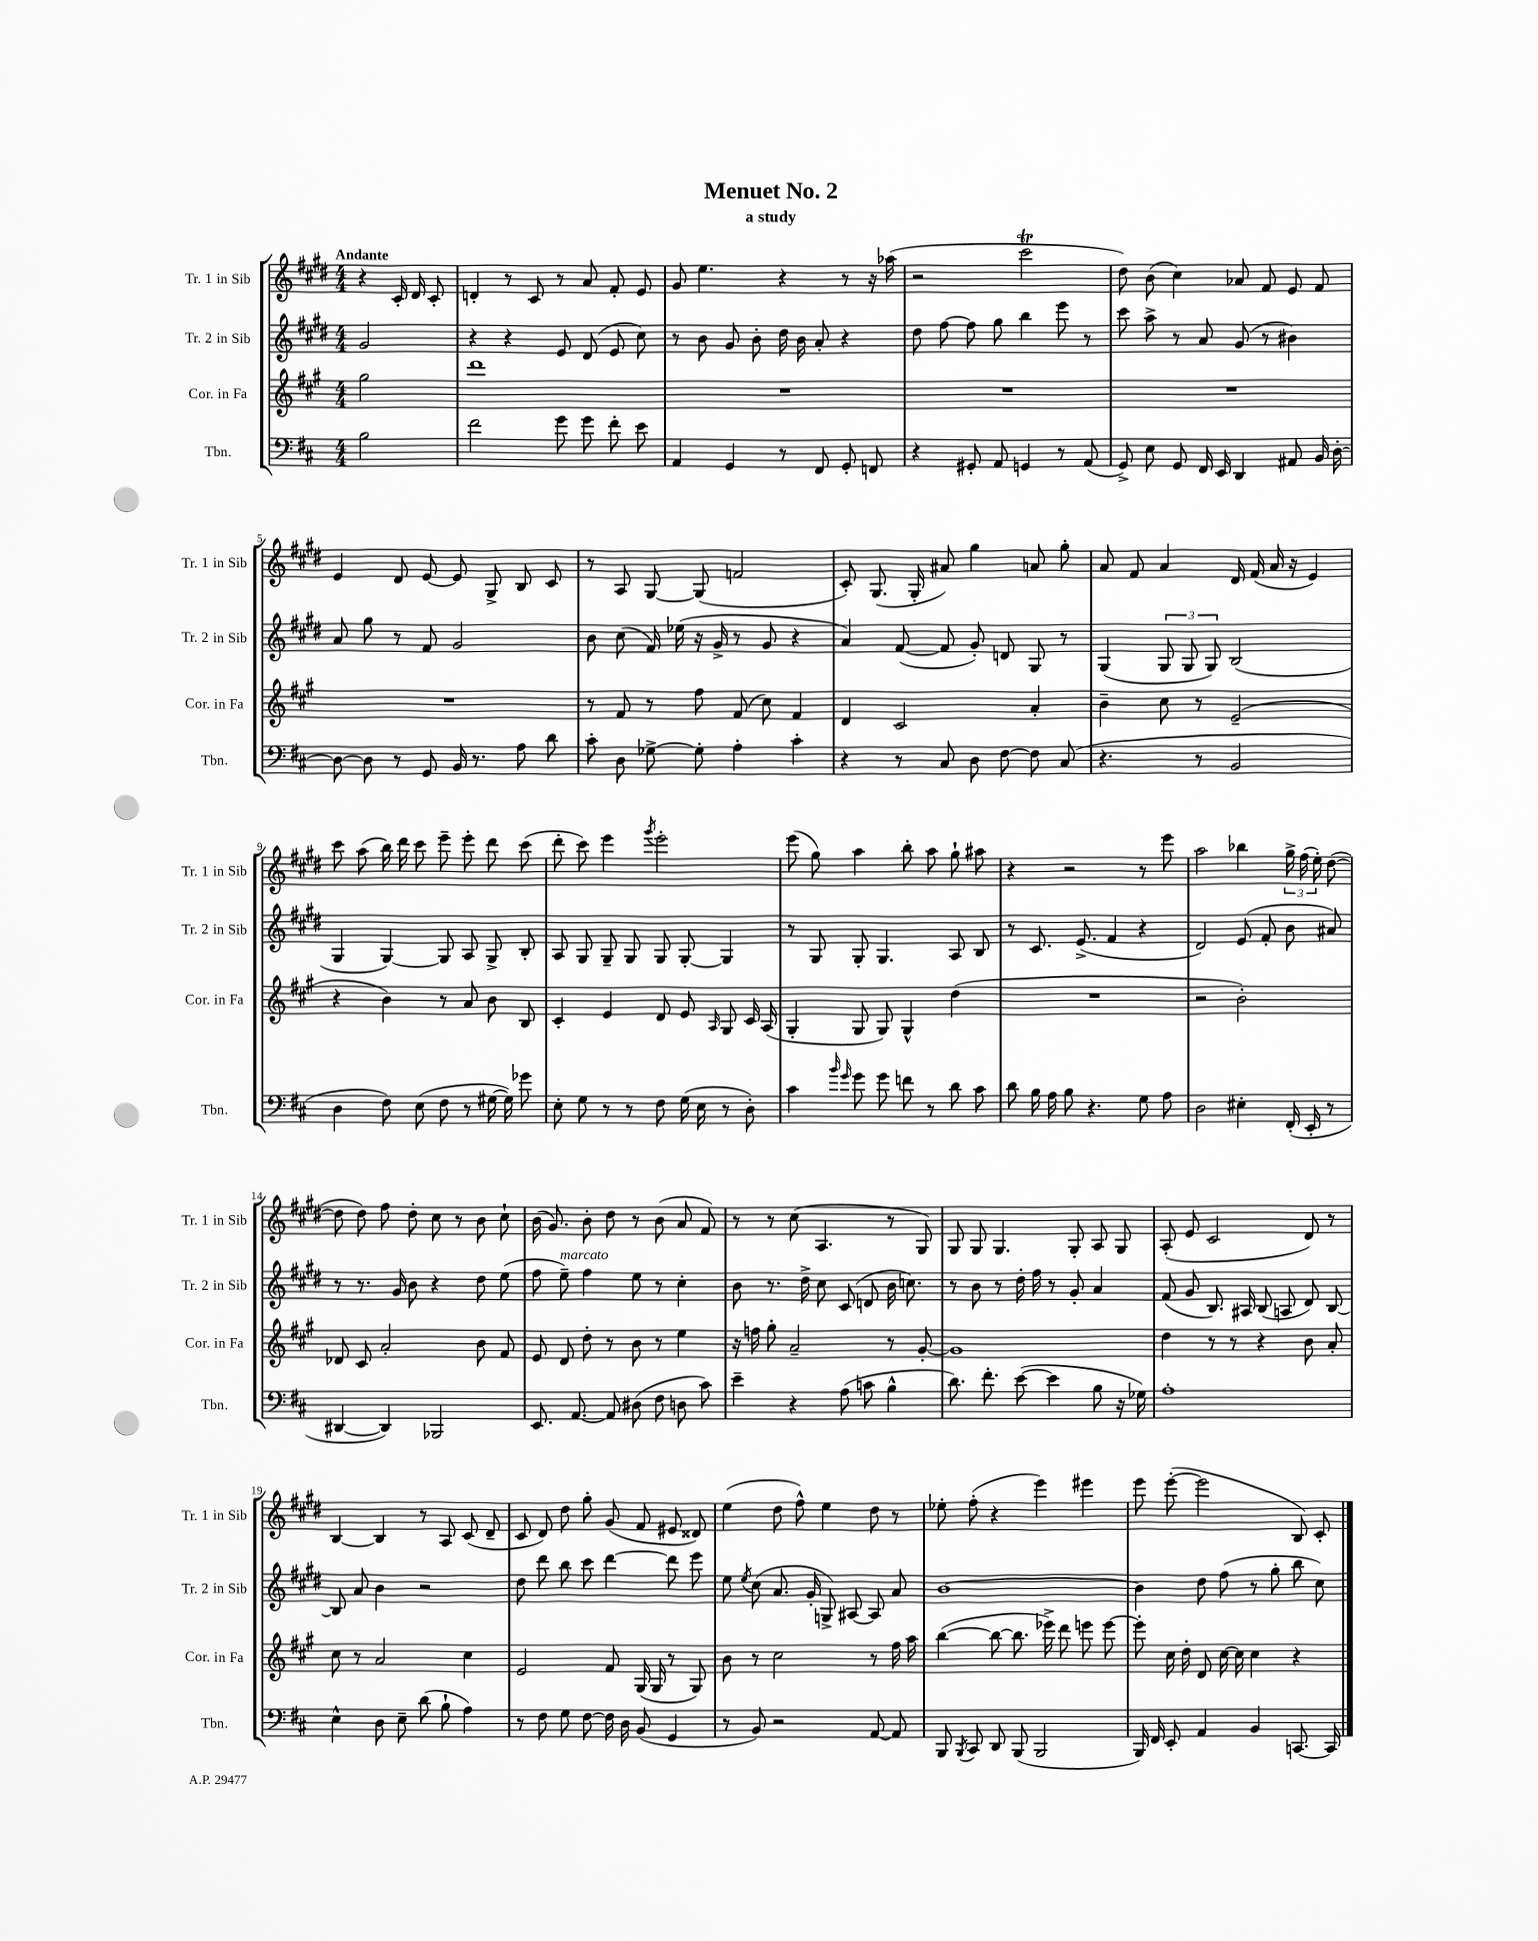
\header { title = "Menuet No. 2" subtitle = "a study" }
<<
\new StaffGroup <<
\new Staff = "s0" \with { instrumentName = "Tr. 1 in Sib" shortInstrumentName = "Tr. 1 in Sib" } {
    \clef treble \key e \major \numericTimeSignature \time 4/4 \partial 2 \tempo "Andante"
    \autoBeamOff r4 cis'16-. dis'16 cis'8-. |
    d'4-. r8 cis'8 r8 a'8 fis'8-. e'8 |
    gis'8 e''4. r4 r8 r16 aes''16( |
    r2 cis'''2\trill |
    dis''8) b'8( cis''4) aes'8 fis'8 e'8 fis'8 |
    e'4 dis'8 e'8~ e'8 gis8-> b8 cis'8 |
    r8 a8 gis8~ gis8( f'2 |
    cis'8-.) gis8.( gis16-. ais'8) gis''4 a'8 gis''8-. |
    a'8 fis'8 a'4 dis'16 fis'16( a'16 r16 e'4) |
    cis'''8 a''8( b''16) dis'''16 cis'''8 e'''8-- e'''8-. dis'''8 cis'''8( |
    dis'''8-. cis'''8) e'''4 \acciaccatura { gis'''8 } e'''2-. |
    e'''8( gis''8) a''4 b''8-. a''8 gis''8-! ais''8 |
    r4 r2 r8 e'''8 |
    a''2 bes''4 \tuplet 3/2 { gis''16-> fis''16( e''16-.) } dis''8~( |
    dis''8 dis''8) fis''8 dis''8-. cis''8 r8 b'8 cis''8-! |
    b'16( gis'8.) b'8-. dis''8 r8 b'8( a'8 fis'8) |
    r8 r8 cis''8( a4. r8 gis8) |
    gis8 gis8 gis4. gis8-. a8 gis8 |
    a8-.( e'8 cis'2 dis'8) r8 |
    b4~ b4 r8 a8 cis'8( dis'8-- |
    cis'8 dis'8) dis''8 gis''8-. gis'8( fis'8 eis'8 disis'8) |
    e''4( dis''8 fis''8-^) e''4 dis''8 r8 |
    ees''8-. fis''8-.( r4 e'''4) eis'''4 |
    e'''8 e'''8~-.( e'''2 b8) cis'8-. \bar "|." |
}
\new Staff = "s1" \with { instrumentName = "Tr. 2 in Sib" shortInstrumentName = "Tr. 2 in Sib" } {
    \clef treble \key e \major \numericTimeSignature \time 4/4 \partial 2
    \autoBeamOff gis'2 |
    r4 r4 e'8 dis'8( e'8 cis''8) |
    r8 b'8 gis'8 b'8-. dis''16 b'16 a'8-. r4 |
    dis''8 fis''8~ fis''8 gis''8 b''4 e'''8 r8 |
    cis'''8 a''8-> r8 a'8 gis'8( r8 bis'4) |
    a'8 gis''8 r8 fis'8 gis'2 |
    b'8 cis''8( fis'16) ees''16( r16 gis'16-> r8 gis'8 r4 |
    a'4) fis'8~( fis'8 gis'8-.) d'8 gis8 r8 |
    gis4( \tuplet 3/2 { gis8 gis8 gis8) } b2( |
    gis4 gis4~) gis8 a8 gis8-> b8-. |
    a8 gis8 gis8-- gis8 gis8 gis8~-. gis4 |
    r8 gis8 gis8-. gis4. a8 b8 |
    r8 cis'8. e'8.->( fis'4 r4 |
    dis'2) e'8( fis'8-. b'8 ais'8) |
    r8 r8. gis'16 b'8 r4 dis''8 e''8( |
    fis''8 e''8--^\markup { \italic "marcato" }) fis''4 e''8 r8 cis''4-. |
    b'8 r8. dis''16-> cis''8 cis'8( d'8 b'16 c''8.) |
    r8 b'8 r8 dis''16-. fis''16 r8 gis'8-. a'4 |
    fis'8( gis'8 b8.) ais16 b8( a8 dis'8) b8~ |
    b8 a'8 b'4 r2 |
    dis''8 dis'''8 b''8 cis'''8 dis'''4~ dis'''8 e'''8 |
    e''8 \acciaccatura { e''8 } cis''8( a'8. gis'16-. g8->) ais8~ ais8 a'8 |
    b'1~ |
    b'4 dis''8 fis''8( r8 gis''8-. b''8 cis''8) \bar "|." |
}
\new Staff = "s2" \with { instrumentName = "Cor. in Fa" shortInstrumentName = "Cor. in Fa" } {
    \clef treble \key a \major \numericTimeSignature \time 4/4 \partial 2
    \autoBeamOff gis''2 |
    d'''1 |
    R1 |
    R1 |
    R1 |
    R1 |
    r8 fis'8 r8 fis''8 fis'8( cis''8) fis'4 |
    d'4 cis'2 a'4-. |
    b'4-- cis''8 r8 e'2--( |
    r4 b'4) r8 a'8 b'8 b8 |
    cis'4-. e'4 d'8 e'8 \grace { a16 } gis8 cis'16 a16( |
    gis4-. gis8 gis8) gis4-^ d''4( |
    R1 |
    r2 b'2-.) |
    des'8 cis'8 a'2-. b'8 fis'8 |
    e'8 d'8 d''8-. r8 b'8 r8 e''4 |
    r16 f''16 gis''8-. a'2-- r8 gis'8~-. |
    gis'1 |
    d''4 r8 r8 r4 b'8 a'8-. |
    cis''8 r8 a'2 cis''4 |
    e'2 fis'8 gis16( gis16 r8 gis8) |
    b'8 r8 cis''2 r8 fis''16 a''16 |
    b''4~( b''8~ b''8. ees'''16->) d'''8 e'''8 e'''8~ |
    e'''8-. cis''16 d''16-. d'8 cis''16~ cis''16 cis''4 r4 \bar "|." |
}
\new Staff = "s3" \with { instrumentName = "Tbn." shortInstrumentName = "Tbn." } {
    \clef bass \key d \major \numericTimeSignature \time 4/4 \partial 2
    \autoBeamOff b2 |
    fis'2 g'8 g'8 fis'8-. e'8 |
    a,4 g,4 r8 fis,8 g,8-. f,8 |
    r4 gis,8-. a,8 g,4 r8 a,8( |
    g,8->) e8 g,8 fis,16 e,16 d,4 ais,8 b,16 d16~-. |
    d8~ d8 r8 g,8 b,16 r8. a8 d'8 |
    cis'8-. d8 ges8~-> ges8-. a4-. cis'4-. |
    r4 r8 cis8 d8 fis8~ fis8 cis8( |
    r4. r8 b,2 |
    d4 fis8) e8( fis8 r8 gis16~ gis16) ges'8 |
    e8-. g8 r8 r8 fis8 g16( e16 r8 d8-.) |
    cis'4 \grace { b'16 g'16 } g'8 g'8 f'8 r8 d'8 cis'8 |
    d'8 b16 a16 b8 r4. g8 a8 |
    d2 eis4-. fis,16-.( e,16-. r8 |
    dis,4~ dis,4) bes,,2 |
    e,8. a,8.~ a,8 dis8( fis8 d8 cis'8) |
    e'4-- r4 a8( c'8 b4-^ |
    d'8.) fis'8.-. e'8~( e'4 b8 r16 ges16) |
    a1-. |
    e4-^ d8 e8-- d'8( b8-! a4) |
    r8 fis8 g8 fis8~ fis16 d16 b,8( g,4 |
    r8 b,8) r2 a,8~ a,8 |
    b,,8 \acciaccatura { b,,8 } cis,8 d,8 b,,8( b,,2 |
    b,,16) fis,16 e,8-. a,4 b,4 c,8.~ c,16 \bar "|." |
}
>>
>>
